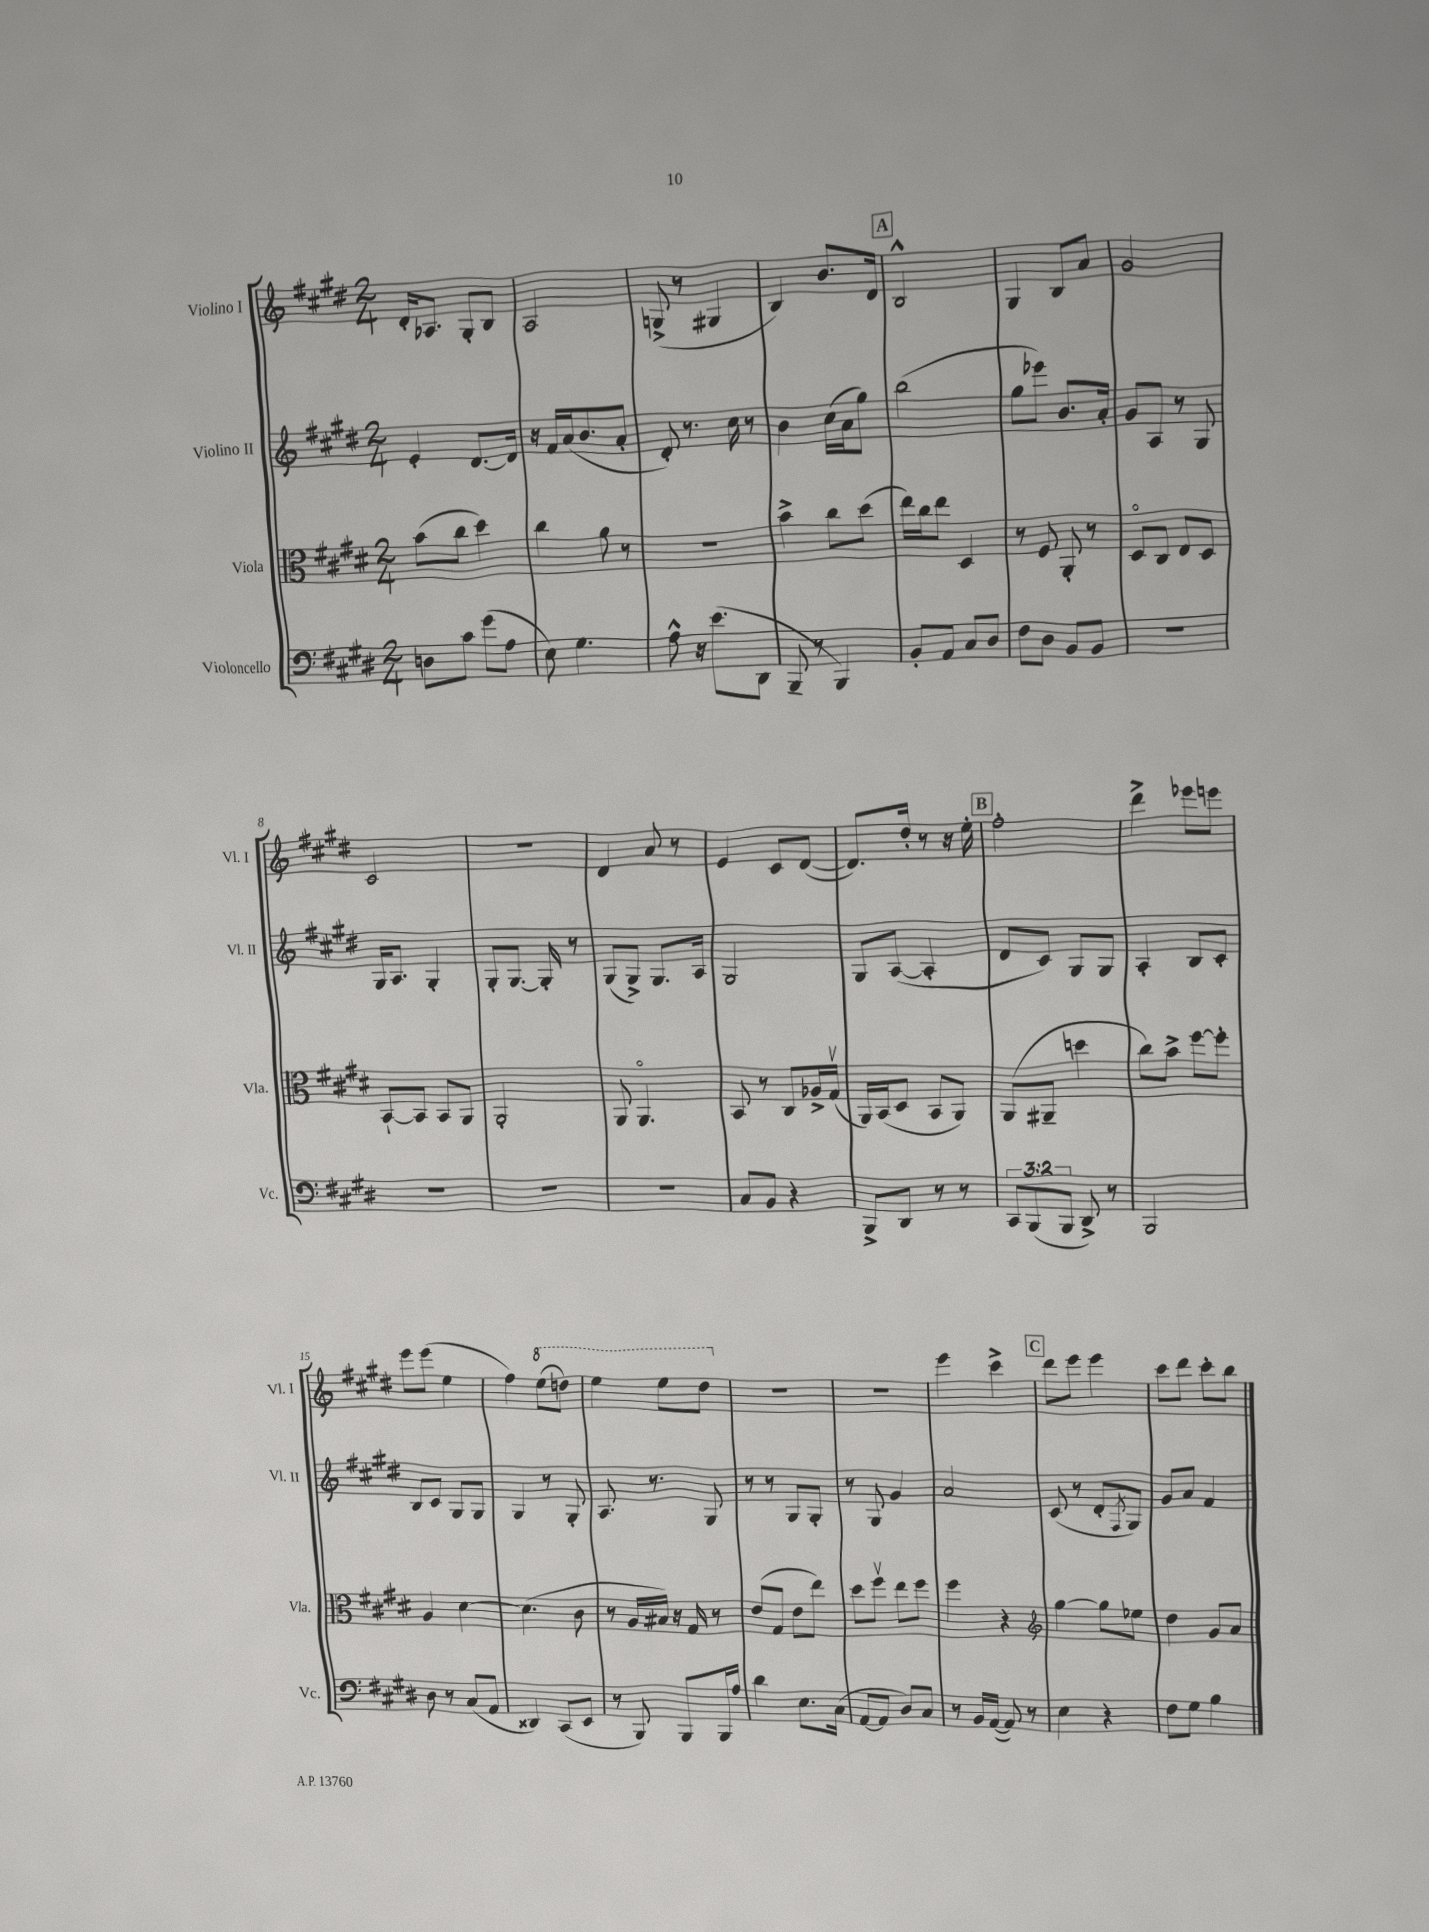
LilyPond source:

<<
\new StaffGroup <<
\new Staff = "s0" \with { instrumentName = "Violino I" shortInstrumentName = "Vl. I" } {
    \clef treble \key e \major \numericTimeSignature \time 2/4
    dis'16-. aes8. gis8-. b8 |
    a2 |
    g8->( r8 gis4 |
    b4) b'8. dis'16 |
    \mark \markup { \box "A" } b2-^ |
    gis4 b8 a'8 |
    gis'2 |
    cis'2 |
    R2 |
    dis'4 a'8 r8 |
    e'4 cis'8 dis'8~( |
    dis'8.) dis''16-. r8 r16 e''16-. |
    \mark \markup { \box "B" } fis''2-. |
    dis'''4-> ees'''8 e'''8 |
    e'''8 e'''8( e''4 |
    fis''4) \ottava #1 e'''8( d'''8) |
    e'''4 e'''8 dis'''8 \ottava #0 |
    R2 |
    r2 |
    e'''4 cis'''4-> |
    \mark \markup { \box "C" } dis'''8 e'''8 e'''4 |
    cis'''8 dis'''8 cis'''8-. b''8 \bar "|." |
}
\new Staff = "s1" \with { instrumentName = "Violino II" shortInstrumentName = "Vl. II" } {
    \clef treble \key e \major \numericTimeSignature \time 2/4
    e'4-. dis'8.~ dis'16 |
    r16 fis'16 a'16( b'8. a'8-. |
    dis'8-.) r8. cis''16 r8 |
    b'4 cis''16( a'16 gis''8) |
    \mark \markup { \box "A" } b''2( |
    gis''8 ees'''8) b'8. a'16-. |
    gis'8 a8 r8 gis8 |
    gis16 a8. gis4-. |
    gis8-. gis8.~ gis16-. r8 |
    gis8( gis8->) gis8. a16 |
    gis2 |
    gis8 a8~( a4-. |
    \mark \markup { \box "B" } dis'8 cis'8) gis8 gis8 |
    a4-. b8 cis'8-. |
    b8 cis'8 gis8 gis8 |
    gis4 r8 gis8-. |
    a8. r8. gis8 |
    r8 r8 gis8 gis8-. |
    r8 gis8 gis'4 |
    a'2 |
    \mark \markup { \box "C" } cis'8( r8 dis'8-. \acciaccatura { fis8 } gis8) |
    gis'8 a'8 fis'4 \bar "|." |
}
\new Staff = "s2" \with { instrumentName = "Viola" shortInstrumentName = "Vla." } {
    \clef alto \key e \major \numericTimeSignature \time 2/4
    b'8( cis''8 dis''4) |
    cis''4 a'8 r8 |
    r2 |
    b'4-> cis''8 dis''8( |
    \mark \markup { \box "A" } e''16) cis''16 e''8 dis4 |
    r8 fis8 a,8-. r8 |
    dis8\flageolet cis8 e8 dis8 |
    b,8~-! b,8 b,8 a,8 |
    a,2-. |
    a,8 a,4.\flageolet |
    b,8 r8 cis8 aes16-> gis16\upbow( |
    a,16) b,16( dis8 b,8 a,8) |
    \mark \markup { \box "B" } a,8( ais,8-- d''4 |
    cis''8) b'8-> fis''8~ fis''8-. |
    a4 dis'4~ |
    dis'4.( cis'8 |
    r8 a16 bis16) r16 gis16 r8 |
    e'8( gis8 e'8 e''8) |
    dis''8 fis''8\upbow e''8 fis''8 |
    fis''4 r4 |
    \mark \markup { \box "C" } \clef treble gis''4~ gis''8 ees''8 |
    dis''4 gis'8 a'8 \bar "|." |
}
\new Staff = "s3" \with { instrumentName = "Violoncello" shortInstrumentName = "Vc." } {
    \clef bass \key e \major \numericTimeSignature \time 2/4 \override Staff.TupletNumber.text = #tuplet-number::calc-fraction-text
    d8 cis'8 gis'8( a8 |
    e8) gis4. |
    a8-^ r16 e'8.( dis,8 |
    b,,8-- r8 b,,4) |
    \mark \markup { \box "A" } b,8-. a,8 cis8 dis8 |
    fis8 dis8 b,8 b,8 |
    R2 |
    R2 |
    R2 |
    R2 |
    cis8 b,8 r4 |
    b,,8-> dis,8 r8 r8 |
    \mark \markup { \box "B" } \tuplet 3/2 { cis,8 b,,8( b,,8 } dis,8->) r8 |
    b,,2 |
    dis8 r8 cis8( a,8 |
    disis,4) cis,8( e,8 |
    r8 b,,8) b,,8 b,,16 a16 |
    dis'4 e8. cis16( |
    a,8~ a,8 dis8) cis8 |
    r8 b,16 a,16~( a,8) r8 |
    \mark \markup { \box "C" } e4 r4 |
    fis8 gis8 b4 \bar "|." |
}
>>
>>
